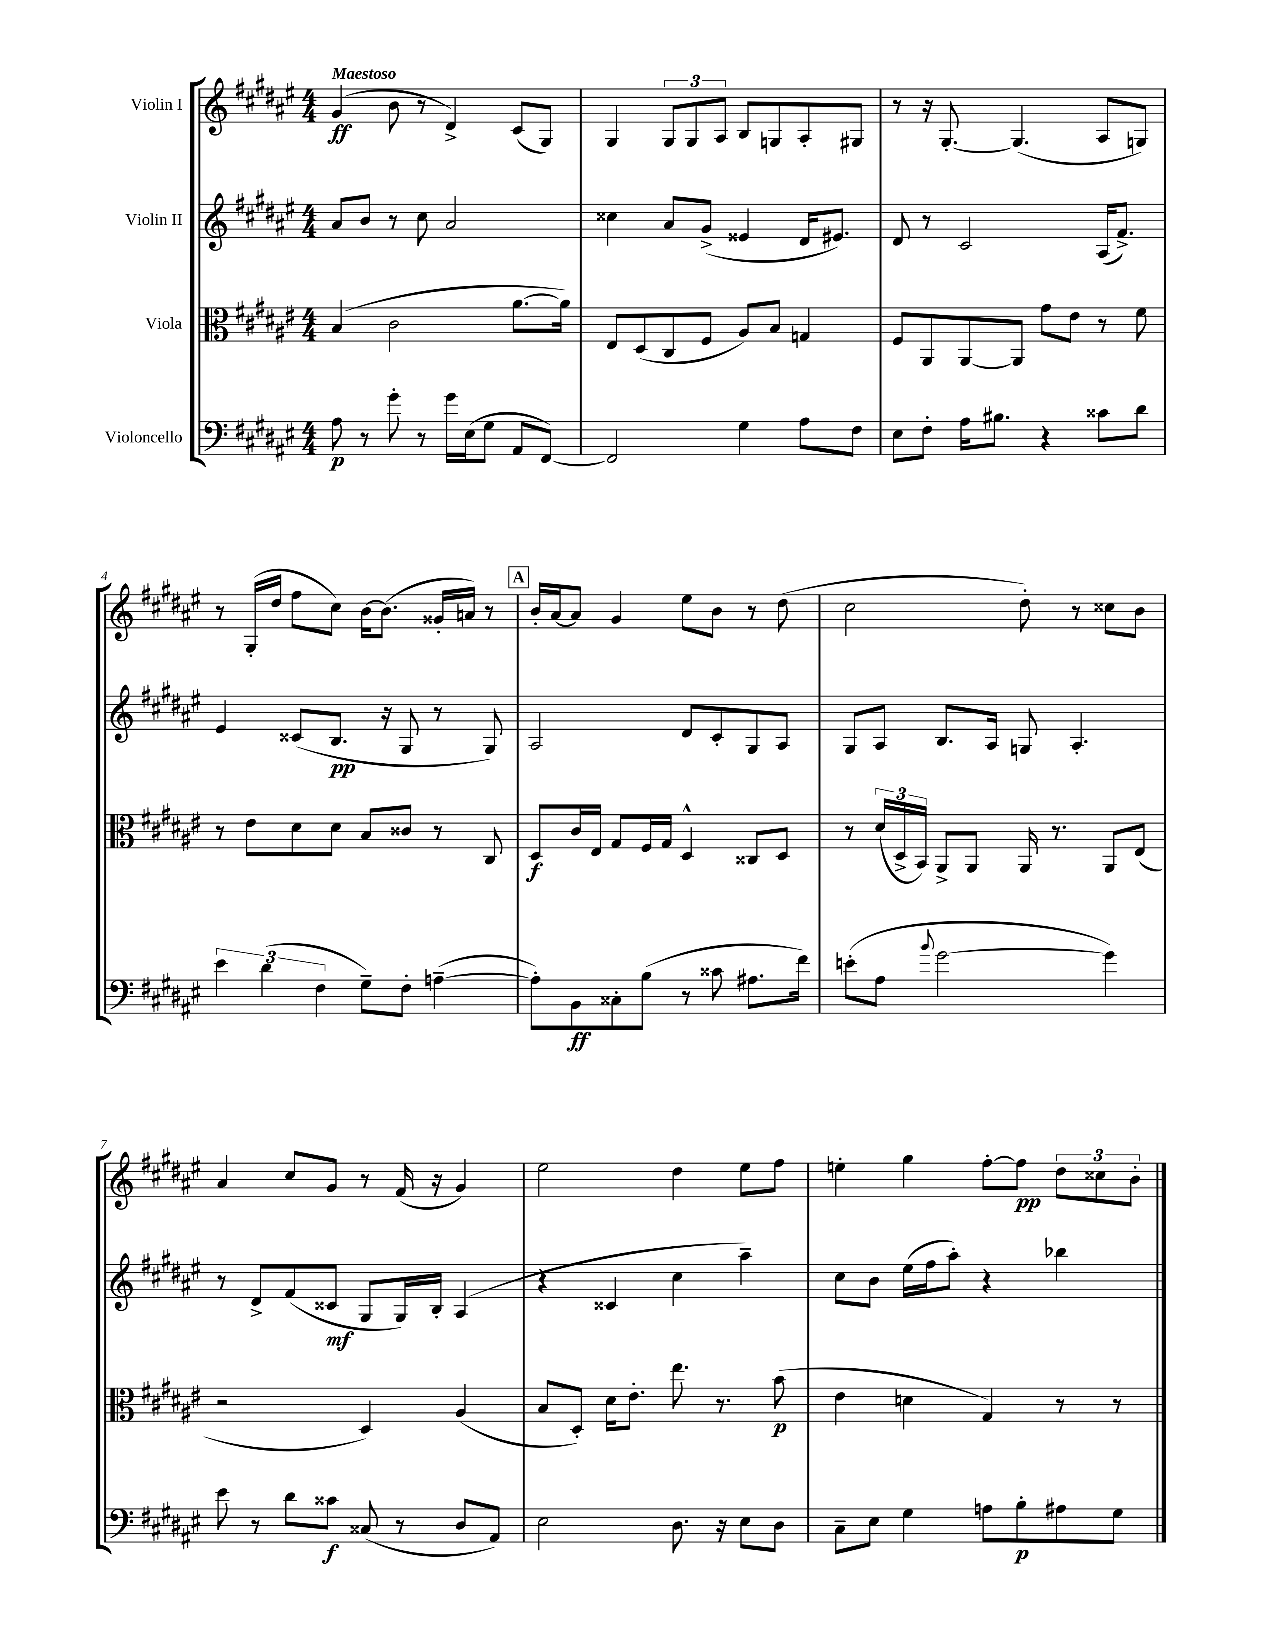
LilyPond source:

<<
\new StaffGroup <<
\new Staff = "s0" \with { instrumentName = "Violin I" } {
    \clef treble \key fis \major \numericTimeSignature \time 4/4 \tempo "Maestoso"
    gis'4\ff( b'8 r8 dis'4->) cis'8( gis8) |
    gis4 \tuplet 3/2 { gis8 gis8 ais8 } b8 g8 ais8-. gis8 |
    r8 r16 gis8.~-. gis4.( ais8 g8) |
    r8 gis16-.( dis''16 fis''8 cis''8) b'16~ b'8.( gisis'16-. a'16) r8 |
    \mark \markup { \box "A" } b'16-. ais'16~ ais'8 gis'4 eis''8 b'8 r8 dis''8( |
    cis''2 dis''8-.) r8 cisis''8 b'8 |
    ais'4 cis''8 gis'8 r8 fis'16( r16 gis'4) |
    eis''2 dis''4 eis''8 fis''8 |
    e''4-. gis''4 fis''8~-. fis''8\pp \tuplet 3/2 { dis''8 cisis''8 b'8-. } \bar "|." |
}
\new Staff = "s1" \with { instrumentName = "Violin II" } {
    \clef treble \key fis \major \numericTimeSignature \time 4/4
    ais'8 b'8 r8 cis''8 ais'2 |
    cisis''4 ais'8 gis'8->( eisis'4 dis'16 eis'8.) |
    dis'8 r8 cis'2 ais16( fis'8.->) |
    eis'4 cisis'8( b8.\pp r16 gis8 r8 gis8) |
    \mark \markup { \box "A" } ais2 dis'8 cis'8-. gis8 ais8 |
    gis8 ais8 b8. ais16 g8 ais4.-. |
    r8 dis'8-> fis'8( cisis'8\mf gis8 gis16) b16-. ais4( |
    r4 cisis'4 cis''4 ais''4--) |
    cis''8 b'8 eis''16( fis''16 ais''8-.) r4 bes''4 \bar "|." |
}
\new Staff = "s2" \with { instrumentName = "Viola" } {
    \clef alto \key fis \major \numericTimeSignature \time 4/4
    b4( cis'2 ais'8.~ ais'16) |
    eis8 dis8( cis8 fis8 ais8) b8 g4 |
    fis8 ais,8 ais,8~ ais,8 gis'8 eis'8 r8 fis'8 |
    r8 eis'8 dis'8 dis'8 b8 cisis'8 r8 cis8 |
    \mark \markup { \box "A" } dis8\f cis'16 eis16 gis8 fis16 gis16 dis4-^ cisis8 dis8 |
    r8 \tuplet 3/2 { dis'16( dis16-> b,16) } ais,8-> ais,8 ais,16 r8. ais,8 eis8( |
    r2 dis4) ais4( |
    b8 dis8-.) dis'16 eis'8.-. eis''8. r8. b'8\p( |
    eis'4 d'4 gis4) r8 r8 \bar "|." |
}
\new Staff = "s3" \with { instrumentName = "Violoncello" } {
    \clef bass \key fis \major \numericTimeSignature \time 4/4
    ais8\p r8 gis'8-. r8 gis'16 eis16( gis8 ais,8 fis,8~) |
    fis,2 gis4 ais8 fis8 |
    eis8 fis8-. ais16 bis8. r4 cisis'8 dis'8 |
    \tuplet 3/2 { eis'4 dis'4( fis4 } gis8--) fis8-. a4~--( |
    \mark \markup { \box "A" } a8-.) b,8\ff cisis8-. b8( r8 cisis'8 ais8. fis'16) |
    e'8-.( ais8 \appoggiatura { b'8 } gis'2~ gis'4) |
    eis'8 r8 dis'8 cisis'8\f cisis8( r8 dis8 ais,8) |
    eis2 dis8. r16 eis8 dis8 |
    cis8-- eis8 gis4 a8 b8-.\p ais8 gis8 \bar "|." |
}
>>
>>
